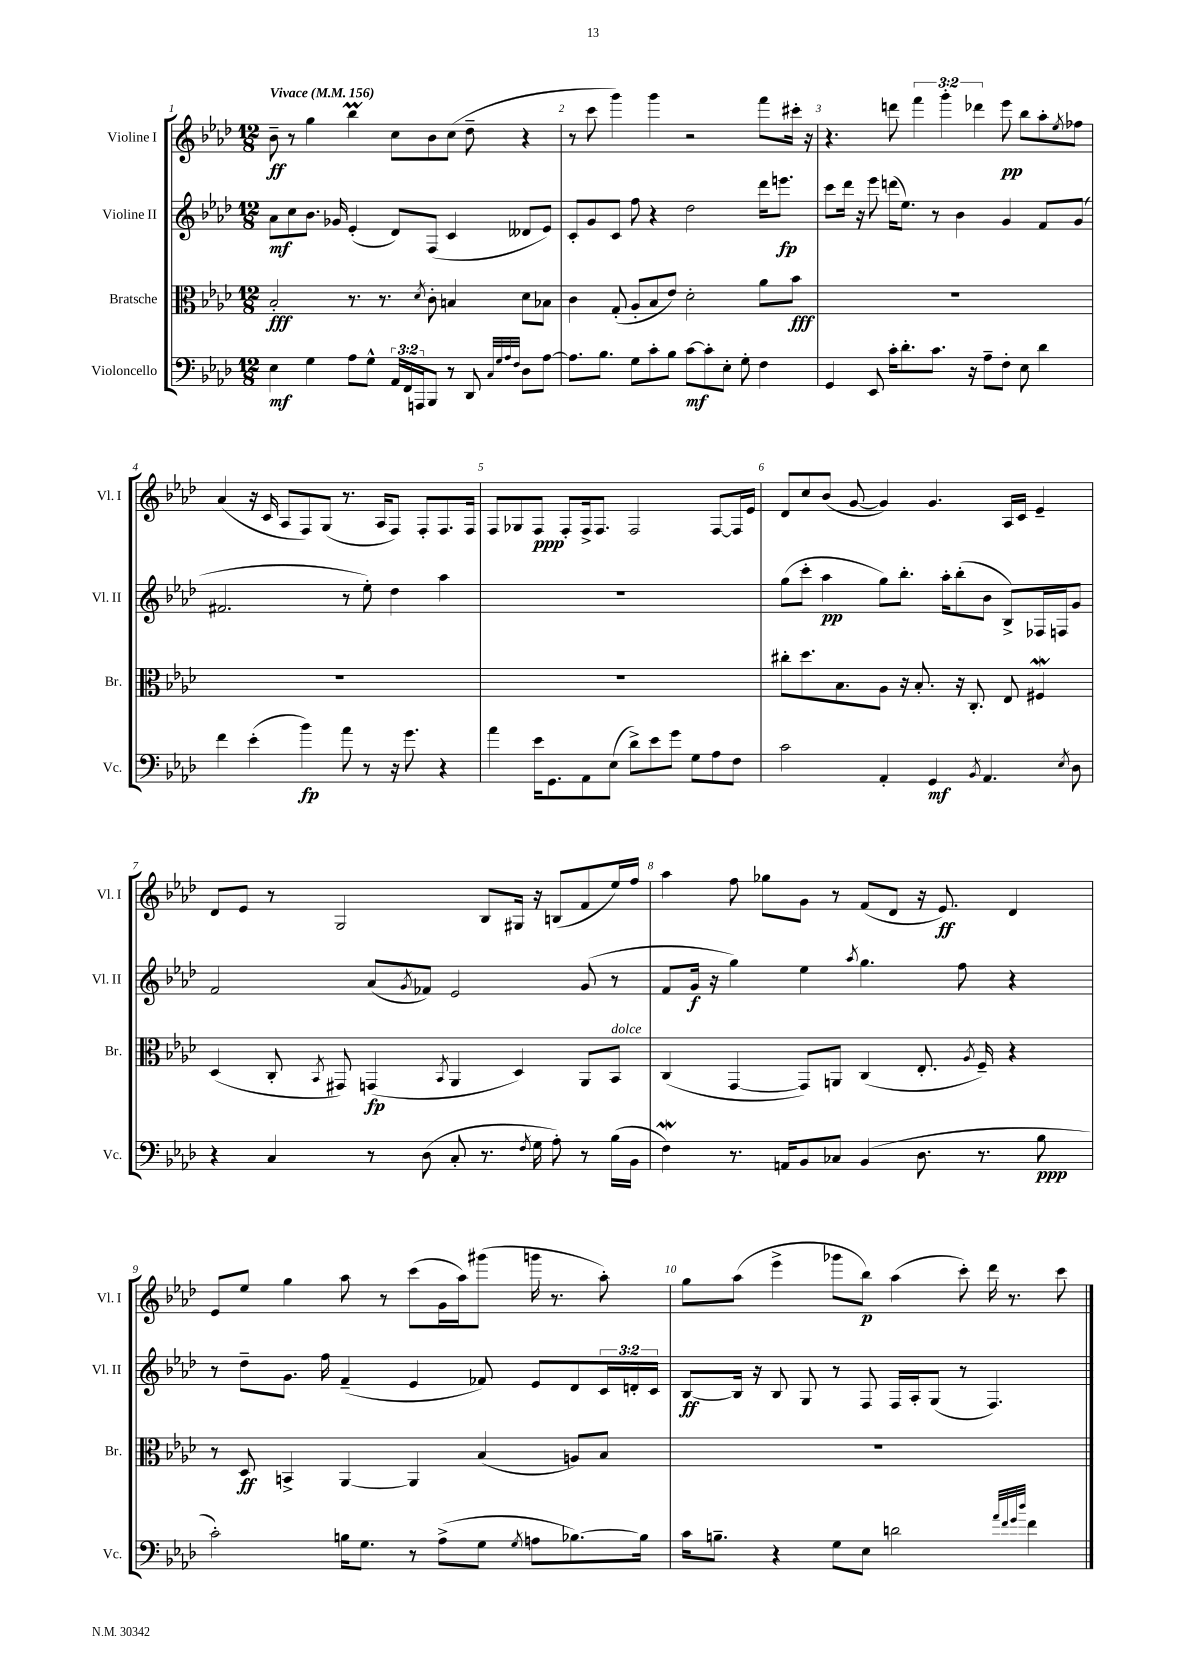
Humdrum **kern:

**kern	**kern	**kern	**kern
*staff4	*staff3	*staff2	*staff1
*clefF4	*clefC3	*clefG2	*clefG2
*k[b-e-a-d-]	*k[b-e-a-d-]	*k[b-e-a-d-]	*k[b-e-a-d-]
*M12/8	*M12/8	*M12/8	*M12/8
*MM156	*MM156	*MM156	*MM156
4E-\	2B-'/	8a-\L	8b-~\
.	.	8cc\	8r
4G\	.	8.b-\J	4gg\
.	.	16g-/	.
8A-\L	8.r	(4e-'/	4bb-\
8G^^\J	.	.	.
.	8.r	.	.
24AA-/LL	.	8d-/L)	8cc\L
24FF/	.	.	.
24AAA/J	.	.	.
.	8qd-/	.	.
8BBB-/J	8c'\	(8F/J	8b-\
8r	4B/	4c/	(8cc\J
8DD-/	.	.	8dd-~\
32qqC/LLL	.	.	.
32qqG/	.	.	.
32qqA-/	.	.	.
32qqF/JJJ	.	.	.
8D-\L	8d-\L	8d--/L	4r
[8A-\J	8B-\J	8e-/J)	.
=	=	=	=
8.A-\]L	4c\	8c'/L	8r
.	.	8g/	8ccc\
8.B-\J	.	.	.
.	(8G'/	8c/J	4ggg\)
8G\L	8A-'/L	8ff\	.
8c'\	8B-/	4r	4ggg\
8B-\J	8e-/J)	.	.
[8c\L	2d-'\	2dd-\	2r
8c'\]	.	.	.
8E-'\J	.	.	.
8G'\	.	.	.
4F\	8a-\L	16ddd-\LK	8fff\L
.	.	8.eee\J	.
.	8b-\J	.	16ccc#'\Jk
.	.	.	16r
=	=	=	=
4GG/	1.r	8ccc\L	4.r
.	.	16ddd-\Jk	.
.	.	16r	.
8EE-/	.	8eee-\	.
16c'\LK	.	(16ddd\LK	8ddd\
8.d-'\	.	8.ee-\J)	.
.	.	.	6fff\
8.c\J	.	8r	.
.	.	.	6ggg'\
.	.	4b-\	.
16r	.	.	.
.	.	.	6ddd-\
8A-~\L	.	.	.
8F'\J	.	4g/	8eee-\
8E-\	.	.	8bb-\L
4d-\	.	8f/L	8aa-'\
.	.	.	8qee-/
.	.	(8g/J	8ff-\J
=	=	=	=
4f\	1.r	2.f#/	(4a-/
(4e-'\	.	.	16r
.	.	.	16c/
.	.	.	8A-/L
4b-\)	.	.	8F/)
.	.	.	(8G/J
8a-\	.	8r	8.r
8r	.	8ee-'\)	.
.	.	.	16A-/LK
16r	.	4dd-\	8F/J)
8.g\	.	.	.
.	.	.	8F'/L
4r	.	4aa-\	8.F/
.	.	.	16F/Jk
=	=	=	=
4a-\	1.r	1.r	8F/L
.	.	.	8G-/
16e-\LK	.	.	8F/J
8.GG\	.	.	.
.	.	.	8F'/L
8AA-\	.	.	16F^/k
.	.	.	8.F/J
(8E-\J	.	.	.
8d-^\L)	.	.	2F/
8e-\	.	.	.
8g\J	.	.	.
8G\L	.	.	.
8A-\	.	.	[8F/L
8F\J	.	.	16F/]L
.	.	.	16e-/JJ
=	=	=	=
2c\	8cc#'\L	(8gg\L	8d-/L
.	8.dd-\	8ccc'\J	8cc/
.	.	4aa-\	(8b-/J
.	8.B-\	.	.
.	.	.	[8g/
4AA-'/	8A-\J	8gg\L)	4g/])
.	16r	8.bb-'\J	.
.	8.B-'/	.	.
4GG/	.	.	4.g/
.	.	16aa-'\LK	.
.	16r	(8bb-'\	.
.	8.C'/	.	.
8qBB-/	.	.	.
4.AA-/	.	8b-\J	.
.	8E-/	8B-^/L)	16A-/LL
.	.	.	16c/JJ
.	4F#/	16F-/L	4e-~/
.	.	16F/J	.
8qE-/	.	.	.
8D-\	.	8g/J	.
=	=	=	=
4r	(4D-/	2f/	8d-/L
.	.	.	8e-/J
4C/	8C'/	.	8r
.	8qBB-/	.	.
.	8GG#/)	.	2G/
8r	(4GG/	(8a-/L	.
.	.	8qg/	.
(8D-\	.	8f-/J)	.
.	8qBB-/	.	.
8C'/	4AA-/	2e-/	.
8.r	.	.	8B-/L
.	4D-/)	.	16G#/Jk
8qF/	.	.	.
16G\	.	.	16r
8A-'\)	.	.	(8B/L
8r	8AA-/L	(8g/	8f/
(16B-\LL	8BB-/J	8r	16ee-/L)
16BB-\JJ	.	.	16ff/JJ
=	=	=	=
4F\)	(4C/	8f/L	4aa-\
.	.	16g/Jk	.
.	.	16r	.
8.r	[4GG/	4gg\)	8ff\
.	.	.	8gg-\L
16AA/LK	.	.	.
8BB-/	8GG/]L)	4ee-\	8g\J
8C-/J	8AA/J	.	8r
.	.	8qaa-/	.
(4BB-/	(4C/	4.gg\	(8f/L
.	.	.	8d-/J
8.D-\	8.E-'/	.	16r
.	.	.	8.e-/)
.	.	8ff\	.
.	8qA-/	.	.
8.r	16F~/)	.	.
.	4r	4r	4d-/
8B-\	.	.	.
=	=	=	=
2c'\)	8r	8r	8e-/L
.	8D-/	8dd-~\L	8ee-/J
.	4BB^/	8.g\J	4gg\
.	.	16ff\	.
16B\LK	[4AA-/	(4f~/	8aa-\
8.G\J	.	.	.
.	.	.	8r
8r	4AA-/]	4e-/	(8ccc\L
(8A-^\L	.	.	16g\L
.	.	.	16aa-\J)
8G\J	(4B-/	8f-/)	(8ggg#\J
8qG/	.	.	.
8A\L	.	8e-/L	16ggg\
.	.	.	8.r
[8.B-\)	8A/L)	8d-/	.
.	8B-/J	24c/L	8aa-'\)
.	.	24d'/	.
16B-\]Jk	.	.	.
.	.	24c/JJ	.
=	=	=	=
16c\LK	1.r	[8B-/L	8gg\L
8.B~\J	.	.	.
.	.	16B-/]Jk	(8aa-\J
.	.	16r	.
4r	.	8B-/	4eee-^\
.	.	8G/	.
8G\L	.	8r	8ggg-\L
8E-\J	.	8F/	8bb-\J)
2d\	.	16F/LL	(4aa-\
.	.	16A-'/J	.
.	.	(8G/J	.
.	.	8r	8ccc'\)
.	.	4.F/)	16ddd-\
.	.	.	8.r
32qqa-/LLL	.	.	.
32qqf/	.	.	.
32qqg/	.	.	.
32qqdd-/JJJ	.	.	.
4f\	.	.	.
.	.	.	8ccc\
==	==	==	==
*-	*-	*-	*-
